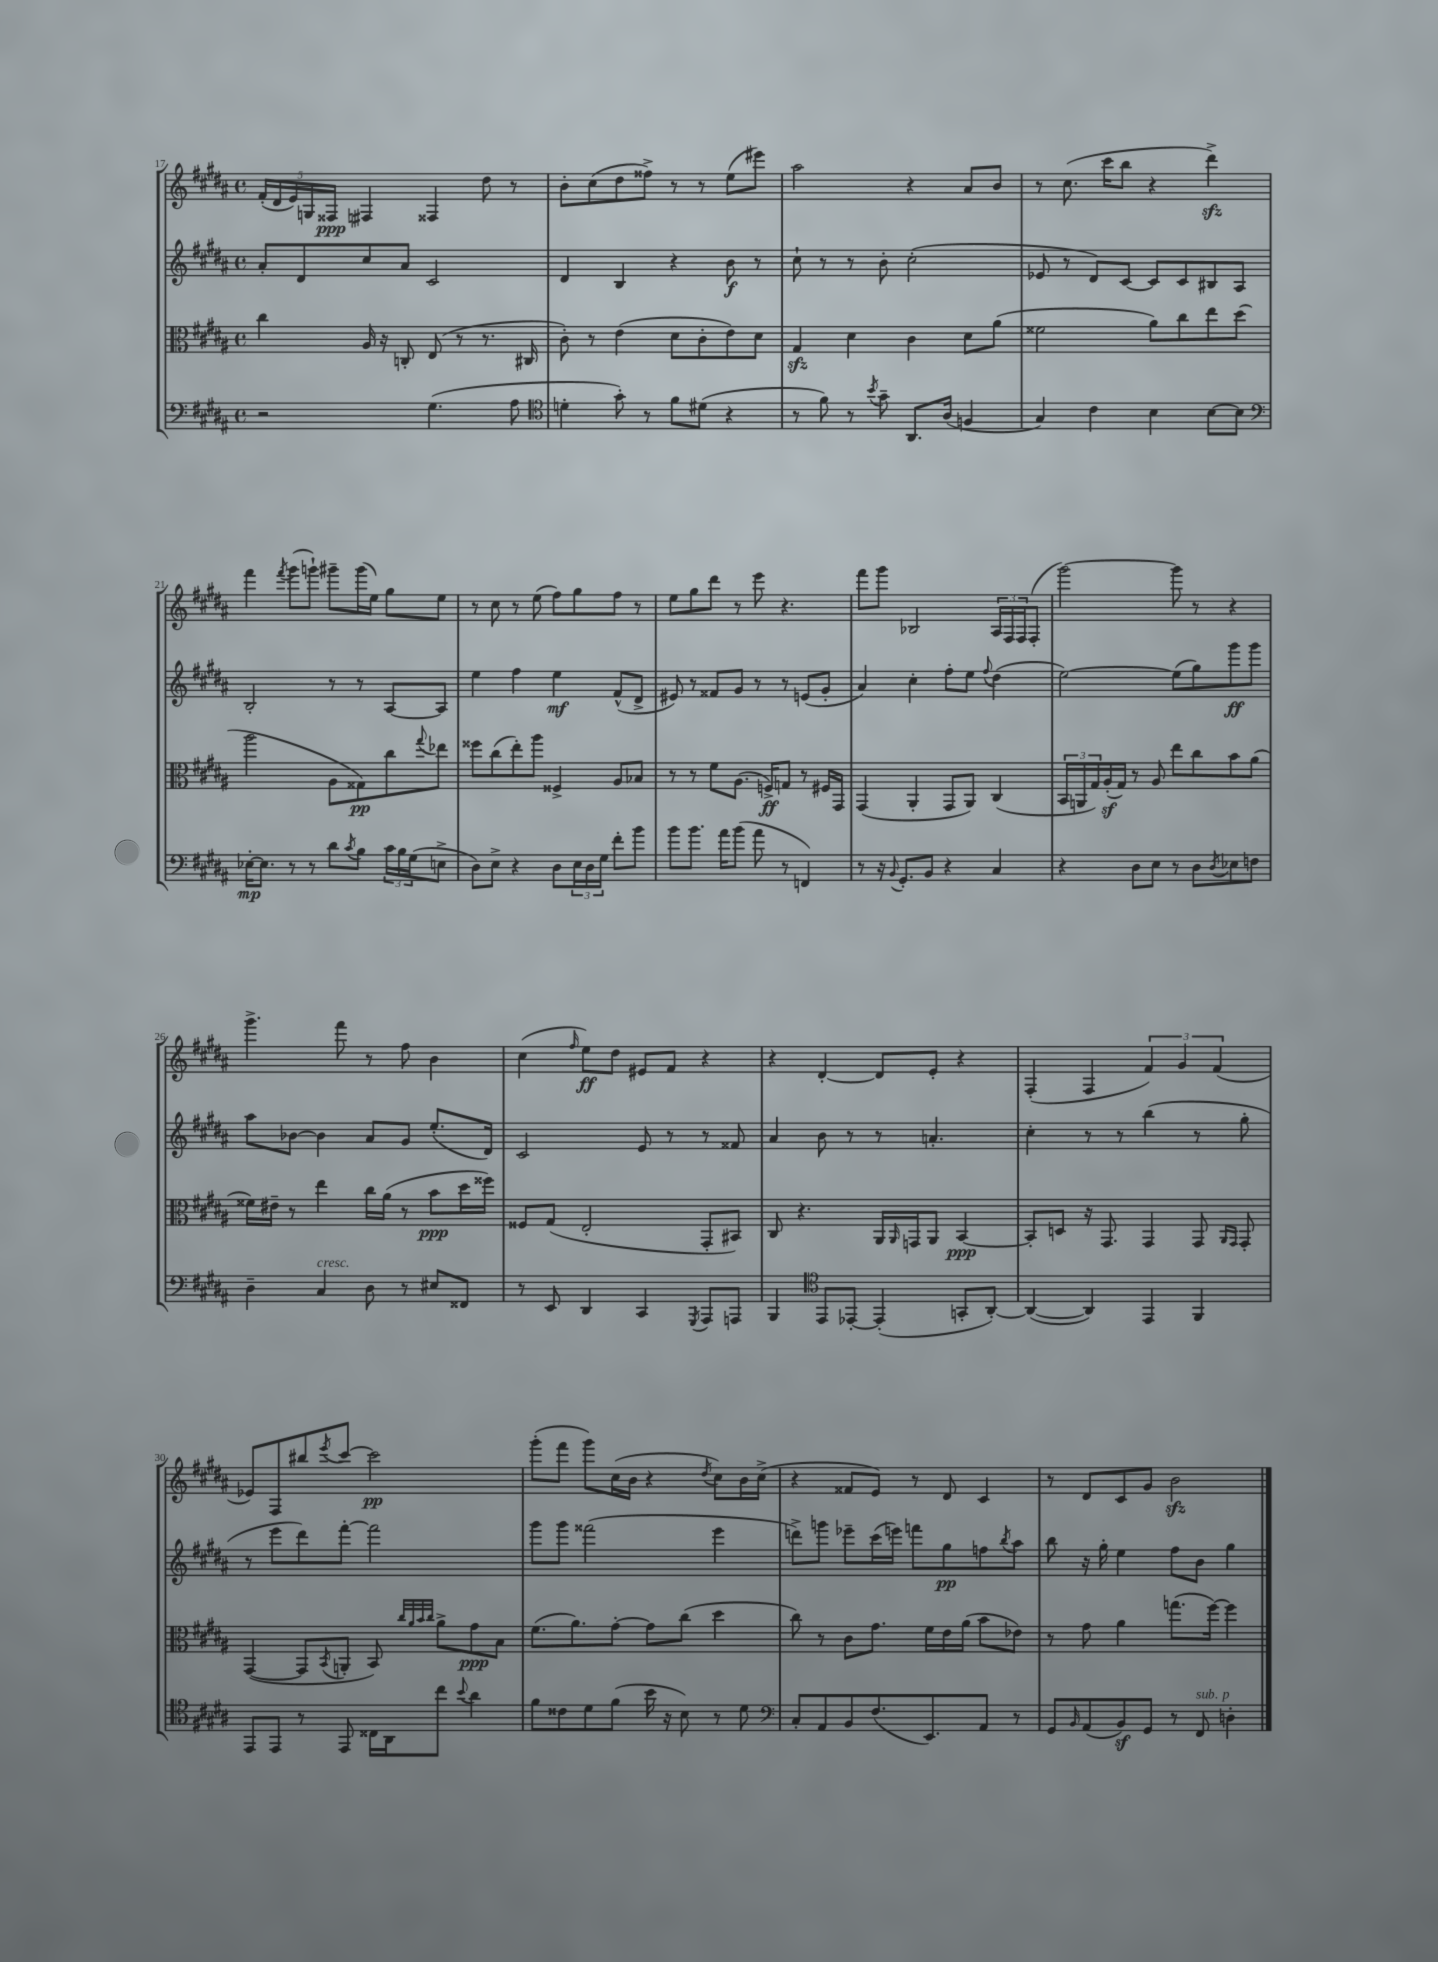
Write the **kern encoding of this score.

**kern	**dynam	**kern	**dynam	**kern	**dynam	**kern	**dynam
*part4	*part4	*part3	*part3	*part2	*part2	*part1	*part1
*staff4	*staff4	*staff3	*staff3	*staff2	*staff2	*staff1	*staff1
*clefF4	*	*clefC3	*	*clefG2	*	*clefG2	*
*k[f#c#g#d#a#]	*	*k[f#c#g#d#a#]	*	*k[f#c#g#d#a#]	*	*k[f#c#g#d#a#]	*
*M4/4	*	*M4/4	*	*M4/4	*	*M4/4	*
*met(c)	*	*met(c)	*	*met(c)	*	*met(c)	*
=17	=17	=17	=17	=17	=17	=17	=17
2r	.	4cc#\	.	8a#'/L	.	(20f#'/LL	.
.	.	.	.	.	.	20d#/	.
.	.	.	.	.	.	20e/)	.
.	.	.	.	8d#/	.	.	.
.	.	.	.	.	.	20Gn/	.
.	.	.	.	.	.	20F##X/JJ	ppp
.	.	16A#/	.	8cc#/	.	4F#X/	.
.	.	16r	.	.	.	.	.
.	.	8Cn'/	.	8a#/J	.	.	.
(4.G#\	.	(8E/	.	2c#/	.	4F##X/	.
.	.	8r	.	.	.	.	.
.	.	8.r	.	.	.	8dd#\	.
8A#\	.	.	.	.	.	8r	.
.	.	16C#X/	.	.	.	.	.
=18	=18	=18	=18	=18	=18	=18	=18
*clefC4	*	*	*	*	*	*	*
4dn'\	.	8c#'\)	.	4d#/	.	8b'\L	.
.	.	8r	.	.	.	(8cc#\	.
8g#'\)	.	(4e\	.	4B/	.	8dd#\	.
8r	.	.	.	.	.	8ff##X^\J)	.
8f#\L	.	8d#\L	.	4r	.	8r	.
(8d#X\J	.	8c#'\	.	.	.	8r	.
4r	.	8e\)	.	8b\	f	(8ee\L	.
.	.	8d#\J	.	8r	.	8eee#X\J)	.
=19	=19	=19	=19	=19	=19	=19	=19
8r	.	4G#zz/	.	8cc#`\	.	2aa#\	.
8f#\)	.	.	.	8r	.	.	.
8r	.	4d#\	.	8r	.	.	.
8qb/	.	.	.	.	.	.	.
8g#~\	.	.	.	8b'\	.	.	.
8.AA#/L	.	4c#\	.	(2cc#'\	.	4r	.
(16A#/Jk	.	.	.	.	.	.	.
4Fn/	.	8d#\L	.	.	.	8a#/L	.
.	.	(8a#\J	.	.	.	8b/J	.
=20	=20	=20	=20	=20	=20	=20	=20
4G#/)	.	2f##X\	.	8e-X/	.	8r	.
.	.	.	.	8r	.	(8.cc#\	.
4c#\	.	.	.	8d#/L)	.	.	.
.	.	.	.	.	.	16ccc#\KL	.
.	.	.	.	[8c#/J	.	8bb\J	.
4B\	.	8a#\L)	.	8c#/L]	.	4r	.
.	.	8cc#\	.	8c#/	.	.	.
[8B\L	.	8ee\	.	8B#X/	.	4ddd#zz^\)	.
8B\J]	.	(8dd#\J	.	8A#/J	.	.	.
!!LO:LB:g=z
=21	=21	=21	=21	=21	=21	=21	=21
*clefF4	*	*	*	*	*	*	*
[16E-X'\KL	mp	2aa#\	.	2B'/	.	4fff#\	.
8.E-\J]	.	.	.	.	.	.	.
.	.	.	.	.	.	8qfff#/	.
8r	.	.	.	.	.	(8ggg#\L	.
8r	.	.	.	.	.	8gggn`\J)	.
8d#\L	.	8A#\L	.	8r	.	8ggg#X~\L	.
8qc#/	.	.	.	.	.	.	.
8B\J	.	8G##X\)	pp	8r	.	(16ggg#\L	.
.	.	.	.	.	.	16ee\JJ)	.
24c#\LL	.	8cc#\	.	[8A#/L	.	8gg#\L	.
24B\	.	.	.	.	.	.	.
(24G#\J	.	.	.	.	.	.	.
.	.	8qqgg#/	.	.	.	.	.
8En^\J	.	8ee-X\J	.	8A#/J]	.	8ee\J	.
=22	=22	=22	=22	=22	=22	=22	=22
8D#\L)	.	8ff##X\L	.	4ee\	.	8r	.
8E^\J	.	(8cc#\	.	.	.	8cc#\	.
4r	.	8ee'\)	.	4ff#\	.	8r	.
.	.	8aa#\J	.	.	.	(8ee\	.
8D#\L	.	4F##X^/	.	4ee\	mf	8ff#\L)	.
24E\L	.	.	.	.	.	8gg#\	.
24D#\	.	.	.	.	.	.	.
24G#\JJ	.	.	.	.	.	.	.
8f#'\L	.	8A#/L	.	(8f#^^/L	.	8ff#\J	.
8b\J	.	8B-X/J	.	8d#^/J	.	8r	.
=23	=23	=23	=23	=23	=23	=23	=23
8b\L	.	8r	.	8e#X/)	.	8ee\L	.
8.b\J	.	8r	.	8r	.	8gg#\	.
.	.	8f#\L	.	8f##X/L	.	8ddd#\J	.
16a#\KL	.	.	.	.	.	.	.
(8b\J	.	(8.A#\J	.	8g#/J	.	8r	.
8a#\	.	.	.	8r	.	8eee\	.
.	.	16Fn^/KL)	ff	.	.	.	.
8r	.	8Gn/J	.	8r	.	4.r	.
4FFn/)	.	8r	.	(8en/L	.	.	.
.	.	16F#X/LL	.	8g#'/J	.	.	.
.	.	16GG#/JJ	.	.	.	.	.
=24	=24	=24	=24	=24	=24	=24	=24
8r	.	(4GG#/	.	4a#/)	.	8fff#\L	.
16r	.	.	.	.	.	8ggg#\J	.
8qqBB/	.	.	.	.	.	.	.
8.GG#'/L	.	.	.	.	.	.	.
.	.	4AA#'/	.	4cc#'\	.	2B-X/	.
8BB/J	.	.	.	.	.	.	.
4r	.	8GG#/L	.	8ff#'\L	.	.	.
.	.	8AA#/J)	.	8ee\J	.	.	.
.	.	.	.	8qqff#/	.	.	.
4C#/	.	(4C#/	.	(4dd#\	.	24A#/LL	.
.	.	.	.	.	.	24F#/	.
.	.	.	.	.	.	24F#/J	.
.	.	.	.	.	.	(8F#'/J	.
=25	=25	=25	=25	=25	=25	=25	=25
4r	.	24BB/LL	.	[2ee\)	.	[2ggg#\)	.
.	.	24AAn/	.	.	.	.	.
.	.	24G#/)	.	.	.	.	.
.	.	(16A#z'/	.	.	.	.	.
.	.	16G#/JJ)	.	.	.	.	.
8D#\L	.	8r	.	.	.	.	.
8E\J	.	8A#/	.	.	.	.	.
8r	.	8ee\L	.	(8ee\L]	.	8ggg#\]	.
8D#\L	.	8cc#\	.	8gg#\)	.	8r	.
8qD#/	.	.	.	.	.	.	.
8E-X\	.	8b\	.	8ggg#\	ff	4r	.
8Fn\J	.	(8a#\J	.	8ggg#\J	.	.	.
!!LO:LB:g=z
=26	=26	=26	=26	=26	=26	=26	=26
4D#~\	.	16f##X\LL)	.	8aa#\L	.	4.ggg#^\	.
.	.	16e#X~\JJ	.	.	.	.	.
.	.	8r	.	[8b-X\J	.	.	.
!LO:TX:a:i:t=cresc.	!	!	!	!	!	!	!
4C#/	.	4ee\	.	4b-\]	.	.	.
.	.	.	.	.	.	8fff#\	.
8D#\	.	16cc#\LL	.	8a#/L	.	8r	.
.	.	(16a#\JJ	.	.	.	.	.
8r	.	8r	.	8g#/J	.	8ff#\	.
8E#X/L	.	8b\L	ppp	(8.ee'/L	.	4b\	.
8FF##X/J	.	16dd#\L	.	.	.	.	.
.	.	16ff##X\JJ)	.	16d#/Jk)	.	.	.
=27	=27	=27	=27	=27	=27	=27	=27
8r	.	8F##X/L	.	2c#/	.	(4cc#\	.
8EE/	.	(8G#/J	.	.	.	.	.
.	.	.	.	.	.	16qqff#/	.
4DD#/	.	2E'/	.	.	.	8ee\L)	ff
.	.	.	.	.	.	8dd#\J	.
4CC#/	.	.	.	8e/	.	8e#X/L	.
.	.	.	.	8r	.	8f#/J	.
8qGGG#/	.	.	.	.	.	.	.
8AAA#/L	.	8GG#'/L	.	8r	.	4r	.
8AAAn/J	.	8BB#X/J)	.	8f##X/	.	.	.
=28	=28	=28	=28	=28	=28	=28	=28
4BBB/	.	8C#/	.	4a#/	.	4r	.
.	.	4.r	.	.	.	.	.
*clefC4	*	*	*	*	*	*	*
8EE/L	.	.	.	8b\	.	[4d#'/	.
[8EE-X'/J	.	.	.	8r	.	.	.
(4EE-'/]	.	16AA#/LL	.	8r	.	8d#/L]	.
.	.	16qqAA#/	.	.	.	.	.
.	.	16GGn/J	.	.	.	.	.
.	.	8AA#/J	.	4.an'/	.	8e'/J	.
8GGn'/L	.	[4BB/	ppp	.	.	4r	.
[8AA#'/J)	.	.	.	.	.	.	.
=29	=29	=29	=29	=29	=29	=29	=29
(4AA#/_	.	8BB'/L]	.	4cc#'\	.	(4F#'/	.
.	.	8Dn/J	.	.	.	.	.
4AA#/])	.	16r	.	8r	.	4F#/	.
.	.	8.GG#/	.	.	.	.	.
.	.	.	.	8r	.	.	.
4EE/	.	4GG#/	.	(4bb\	.	6f#/)	.
.	.	.	.	.	.	6g#/	.
4FF#/	.	8GG#/	.	8r	.	.	.
.	.	.	.	.	.	(6f#/	.
.	.	16qqAA#/LL	.	.	.	.	.
.	.	16qqGG#/JJ	.	.	.	.	.
.	.	8GG#'/	.	8gg#'\	.	.	.
!!LO:LB:g=z
=30	=30	=30	=30	=30	=30	=30	=30
8EE/L	.	([4GG#/	.	8r	.	8e-X/L)	.
8EE/J	.	.	.	8eee\L	.	8F#/	.
8r	.	8GG#/L]	.	8ddd#\)	.	8bb#X/	.
.	.	8qBB/	.	.	.	8qeee/	.
8EE/	.	8AAn'/J	.	[8fff#'\J	.	[8ccc#/J	.
16C##X\LL	.	8BB/)	.	2fff#\]	.	2ccc#\]	pp
16AA#\J	.	.	.	.	.	.	.
.	.	32qqcc#/LLL	.	.	.	.	.
.	.	32qqa#/	.	.	.	.	.
.	.	32qqb/	.	.	.	.	.
.	.	32qqcc#/JJJ	.	.	.	.	.
8cc#\J	.	8a#^\L	.	.	.	.	.
8qqb/	.	.	.	.	.	.	.
4a#\	.	8g#\	ppp	.	.	.	.
.	.	8B\J	.	.	.	.	.
=31	=31	=31	=31	=31	=31	=31	=31
8f#\L	.	(8.f#\L	.	8ggg#\L	.	(8ggg#'\L	.
8c##X\	.	.	.	8ggg#\J	.	8fff#\J	.
.	.	8.a#\)	.	.	.	.	.
8d#\	.	.	.	(2fff##X\	.	8ggg#\L)	.
(8f#\J	.	[8g#'\J	.	.	.	(16cc#\L	.
.	.	.	.	.	.	16b\JJ	.
16b\	.	8g#\L]	.	.	.	4r	.
16r	.	.	.	.	.	.	.
8B\)	.	(8cc#\J	.	.	.	.	.
.	.	.	.	.	.	8qdd#/	.
8r	.	4dd#\	.	4eee\	.	8cc#\L)	.
8d#\	.	.	.	.	.	16b\L	.
.	.	.	.	.	.	(16cc#^\JJ	.
=32	=32	=32	=32	=32	=32	=32	=32
*clefF4	*	*	*	*	*	*	*
8C#'/L	.	8cc#\)	.	8dddn^\L)	.	4r	.
8AA#/	.	8r	.	8gggn\J	.	.	.
8BB/	.	8c#\L	.	8eee-X~\L	.	8f##X/L	.
(8.F#/	.	8.g#\J	.	(16ccc#\L	.	8e/J)	.
.	.	.	.	16eeen\JJ)	.	.	.
.	.	.	.	8fffn\L	.	8r	.
8.EE/)	.	16f#\LL	.	.	.	.	.
.	.	16e\	.	8gg#\	pp	8d#/	.
.	.	(16a#\JJ	.	.	.	.	.
8AA#/J	.	8b\L	.	8ffn\	.	4c#/	.
.	.	.	.	8qbb/	.	.	.
8r	.	8e-X\J)	.	8aa#\J	.	.	.
=33	=33	=33	=33	=33	=33	=33	=33
8GG#/L	.	8r	.	8bb\	.	8r	.
16qqBB/	.	.	.	.	.	.	.
(8AA#/	.	8g#\	.	16r	.	8d#/L	.
.	.	.	.	16gg#'\	.	.	.
8BBz/)	.	4a#\	.	4ee\	.	8c#/	.
8GG#/J	.	.	.	.	.	8g#/J	.
8r	.	(8.ggn\L	.	8ff#\L	.	2bzz\	.
!LO:TX:a:i:t=sub. p	!	!	!	!	!	!	!
8FF#/	.	.	.	8b\J	.	.	.
.	.	[16ff#\Jk)	.	.	.	.	.
4Dn'\	.	4ff#\]	.	4gg#\	.	.	.
==	==	==	==	==	==	==	==
*-	*-	*-	*-	*-	*-	*-	*-
